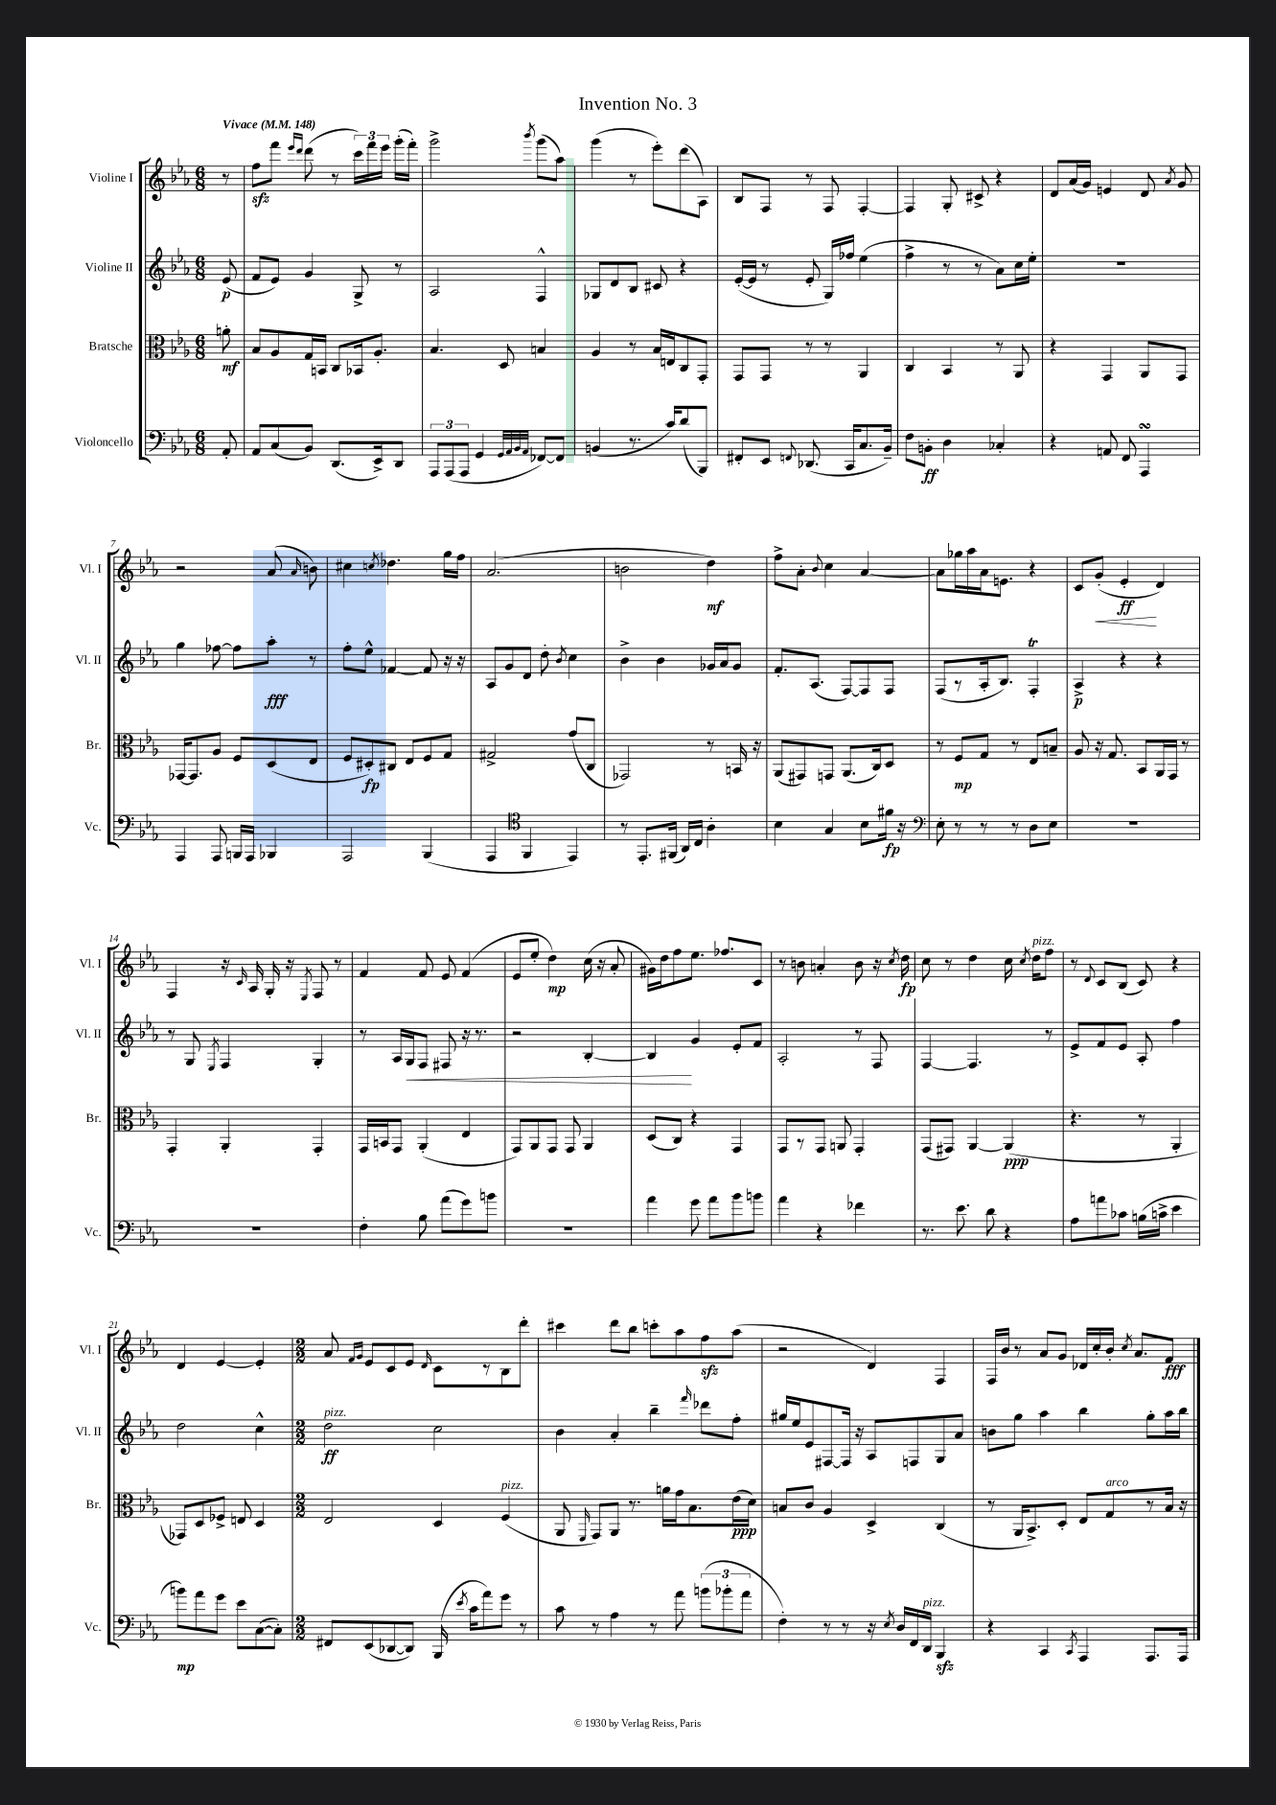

**kern	**kern	**kern	**kern
*staff4	*staff3	*staff2	*staff1
*clefF4	*clefC3	*clefG2	*clefG2
*k[b-e-a-]	*k[b-e-a-]	*k[b-e-a-]	*k[b-e-a-]
*M6/8	*M6/8	*M6/8	*M6/8
*MM148	*MM148	*MM148	*MM148
8AA-'/	8a'\	(8e-/	8r
=	=	=	=
8AA-/L	8B-/L	8f/L	8ff\L
(8C/	8A-/	8e-/J)	8fff\J
.	.	.	16qqeee-/LL
.	.	.	16qqddd/JJ
8BB-/J)	16G/L	4g/	(8ddd\
.	16BB/JJ	.	.
(8.DD/L	8C/L	.	8r
.	16BB-/k	8G^/	24ccc\LL)
.	.	.	24fff\
16EE-^/k)	8.A-'/J	.	.
.	.	.	24eee-\JJ
8DD/J	.	8r	(16ggg'\LL
.	.	.	16fff'\JJ)
=	=	=	=
12AAA-/L	4.B-/	2A-/	2ggg^\
(12AAA-/	.	.	.
12AAA-/J	.	.	.
4GG/	.	.	.
.	8D/	.	.
32qqGG/LLL	.	.	.
32qqAA-/	.	.	.
32qqBB-/	.	.	.
32qqAA-/JJJ	.	.	8qbbb-/
[8FF-/L)	4B/	4F^^/	(8ggg\L
8FF-/]J	.	.	8aa-\J)
=	=	=	=
(4BB/	4A-/	8G-/L	(4ggg\
.	.	8d/	.
8.r	8r	8B-/J	8r
.	16B-/LL	8c#/	8eee-'\L)
16c/LK)	16E/J	.	.
(8d/	8C/	4r	(8ddd\
8BBB-/J)	8GG'/J	.	8A-\J)
=	=	=	=
8FF#'/L	8GG/L	([16e-'/LL	8B-/L
.	.	16e-/]JJ	.
8EE-/J	8GG/J	8r	8F/J
8qqFF/	.	.	.
(8.DD-/	8r	8e-'/	8r
.	8r	16G/LL)	8F/
16CC/LK	.	16ff-/JJ	.
8.C/	4AA-/	(4ee-\	[4F'/
16BB-~/Jk)	.	.	.
=	=	=	=
8F\L	4C/	4ff^\	4F/]
8BB'\J	.	.	.
4D\	4BB-/	8r	8G'/
.	.	8r	8c#^/
4C-'/	8r	8a-\L)	4r
.	8AA-/	16cc\L	.
.	.	16ee-'\JJ	.
=	=	=	=
4r	4r	2.r	8d/L
.	.	.	(16a-/L
.	.	.	16g/JJ)
8AA/	4GG/	.	4e/
8FF/	.	.	.
4AAA-/	8AA-/L	.	8d/
.	.	.	8qa-/
.	8GG/J	.	8g/
=	=	=	=
4AAA-/	[16GG-/LK	4gg\	2r
.	8.GG-/]	.	.
8AAA-/	8A-/J	[8ff-\	.
16BBB/LL	8F/L	8ff-\]L	.
16AAA-/JJ	.	.	.
4BBB-/	(8D/	8aa-'\J	(8a-/
.	.	.	16qqa-/
.	8E-/J	8r	8b\)
=	=	=	=
2AAA-/	8F/L	8ff'\L	4cc#\
.	8D#'/)	8ee-^^\J	.
.	.	.	8qcc/
.	8C#/J	[4f-/	4.dd-\
.	8E-/L	.	.
(4BBB-/	8F/	8f-/]	.
.	8G/J	16r	16gg\LL
.	.	16r	16ff\JJ
=	=	=	=
4AAA-/	2G#^/	8A-/L	(2.a-/
.	.	8g/	.
*clefC4	*	*	*
4FF/	.	8d/J	.
.	.	8dd'\	.
.	.	8qb-/	.
4EE-/)	(8g/L	4cc\	.
.	8C/J	.	.
=	=	=	=
8r	2GG-/)	4b-^\	2b\
8.EE-'/L	.	.	.
.	.	4b-\	.
(16FF#/Jk	.	.	.
16AA-/LL)	.	.	.
16C/JJ	.	.	.
4A-'\	8r	16g-/LL	4dd\)
.	.	16a-/J	.
.	16BB/	8g-/J	.
.	16r	.	.
=	=	=	=
4B-\	(8AA-/L	8.f'/L	8ff^\L
.	8GG#/)	.	8a-'\J
.	.	(8.A-/J	.
.	.	.	8qqb-/
4G/	8GG/J	.	4cc\
.	(8.AA-/L	[8F/L)	.
8B-\L	.	8F/]	[4a-/
.	16C/k)	.	.
16f#\Jk	8D/J	8F/J	.
16r	.	.	.
=	=	=	=
*clefF4	*	*	*
8E-'\	8r	(8F/L	8a-\]L
8r	8F/L	8r	16gg-\L
.	.	.	16aa-\
8r	8G/J	16A-'/k	16a-\J
.	.	8.B-/J)	8.e\J
8r	8r	.	.
8D\L	8E-/L	4F'/	4r
8E-\J	8B~/J	.	.
=	=	=	=
2.r	8A-/	4A-^/	8c/L
.	16r	.	(8g'/J
.	8.G/	.	.
.	.	4r	4e-'/
.	8BB-/L	.	.
.	16AA-/L	4r	4d/)
.	16GG/JJ	.	.
.	8r	.	.
=	=	=	=
2.r	4GG'/	8r	4F/
.	.	8G/	.
.	.	8qE-/	.
.	4AA-'/	4F/	16r
.	.	.	16qqc/
.	.	.	16A-/
.	.	.	16G'/
.	.	.	16r
.	.	.	8qE-/
.	4GG'/	4G'/	8F/
.	.	.	8r
=	=	=	=
4F'\	16GG/LL	8r	4f/
.	16BB/J	.	.
.	8GG/J	16A-/LL	.
.	.	16G/J	.
8B-\	(4AA-'/	8F/J	8f/
(8a-\L	.	8F#/	8e-/
8g\)	4E-/	16r	(4f/
.	.	8.r	.
8b\J	.	.	.
=	=	=	=
2.r	8GG/L)	2r	8e-/L
.	8AA-/	.	8ee-'/J
.	8GG/J	.	4dd\)
.	8GG/	.	.
.	4AA-/	[4B-'/	(16cc\
.	.	.	16r
.	.	.	8a-'/
=	=	=	=
4a-\	(8D/L	4B-/]	16g#\LL)
.	.	.	16dd\J
.	8C/J)	.	8ff\
8g\	4r	4g/	8.ee-\J
8a-\L	.	.	.
.	.	.	8.ff-/L
8b-\	4GG/	8e-'/L	.
8b\J	.	8f/J	8c/J
=	=	=	=
4a-\	8GG/L	2A-'/	8r
.	8r	.	8b\
4r	8GG/J	.	4a'/
.	8AA/	.	.
4f-\	4GG'/	8r	8b\
.	.	8F/	16r
.	.	.	8qcc/
.	.	.	16dd\
=	=	=	=
8.r	(8GG/L	[4F/	8cc\
.	8GG#/J)	.	8r
8.e-\	.	.	.
.	[4AA-/	4.F/]	4dd\
8d\	.	.	.
4r	(4AA-/]	.	16cc\
.	.	.	8qcc/
.	.	.	16dd\LK
.	.	8r	8ff\J
=	=	=	=
8A-\L	4.r	8e-^/L	8r
.	.	.	8qqd/
8a\	.	8f/	8c/L
8c-\J	.	8e-/J	(8B-/J
(16B\LL	8r	8A-'/	8c/)
16c^\JJ	.	.	.
4e-\	4AA-'/	4ff\	4r
=	=	=	=
8b\L)	8GG-/L)	2dd\	4d/
8a-\	8D/	.	.
8g\J	8F-^/J	.	[4e-/
8e-\L	8E/	.	.
([8C\	4D/	4cc^^\	4e-'/]
8C'\]J)	.	.	.
=	=	=	=
*M2/2	*M2/2	*M2/2	*M2/2
8FF#/L	2E-/	2dd\	8a-/
.	.	.	16qqf/LL
.	.	.	16qqg/JJ
(8EE-/	.	.	8e-/L
[8DD-/	.	.	8c/
8DD-/]J)	.	.	8e-/J
.	.	.	16qqd/
(16BBB-/	4D/	2cc\	8c\L
8qe-/	.	.	.
16c\LK	.	.	.
8a-\)	.	.	8r
8g\J	(4F/	.	8B-\
8r	.	.	8ddd'\J
=	=	=	=
8c\	8AA-/	4b-\	4ccc#\
.	16qqFF/	.	.
8r	8GG/L)	.	.
4A-\	8AA-/J	4a-'/	8ddd\L
.	8.r	.	8bb-\J
8r	.	4bb-~\	8ccc'\L
.	16a\LL	.	.
8a-\	16g\J	.	8aa-\
.	8.B-\	.	.
.	.	16qqfff/	.
(12b\L	.	8ddd-\L	8ff\
12b-'\	.	.	.
.	(16e-\L	8ff'\J	(8aa-\J
12a-\J	.	.	.
.	16d\JJ)	.	.
=	=	=	=
4F'\)	8B/L	16gg#/LL	2r
.	.	16ee-/J	.
.	8c/J	8e-/	.
8r	4A-/	[8F#/	.
8r	.	16F#/]Jk	.
.	.	16r	.
16r	4D^/	8A-/L	4d/)
8qE-/	.	.	.
16D/LL	.	.	.
16FF/	.	8F/	.
16DD/JJ	.	.	.
4BBB-/	(4C/	8G/	4F/
.	.	8a-/J	.
=	=	=	=
4r	8r	8b\L	16F/LL
.	.	.	16b-/JJ
.	16AA-/LK	8gg\J	8r
.	8.BB-^/)	.	.
4CC/	.	4aa-\	8a-/L
.	8D'/J	.	8g/J
8qCC/	.	.	.
4AAA-/	8E-/L	4bb-\	16d-/LL
.	.	.	16cc'/
.	8G/	.	16b-'/JJ
.	.	.	8qcc/
.	.	.	8.a-/L
8.AAA-/L	8r	8gg'\L	.
.	16B-/Jk	16aa-\L	8f/J
16AAA-/Jk	16r	16bb-\JJ	.
==	==	==	==
*-	*-	*-	*-
